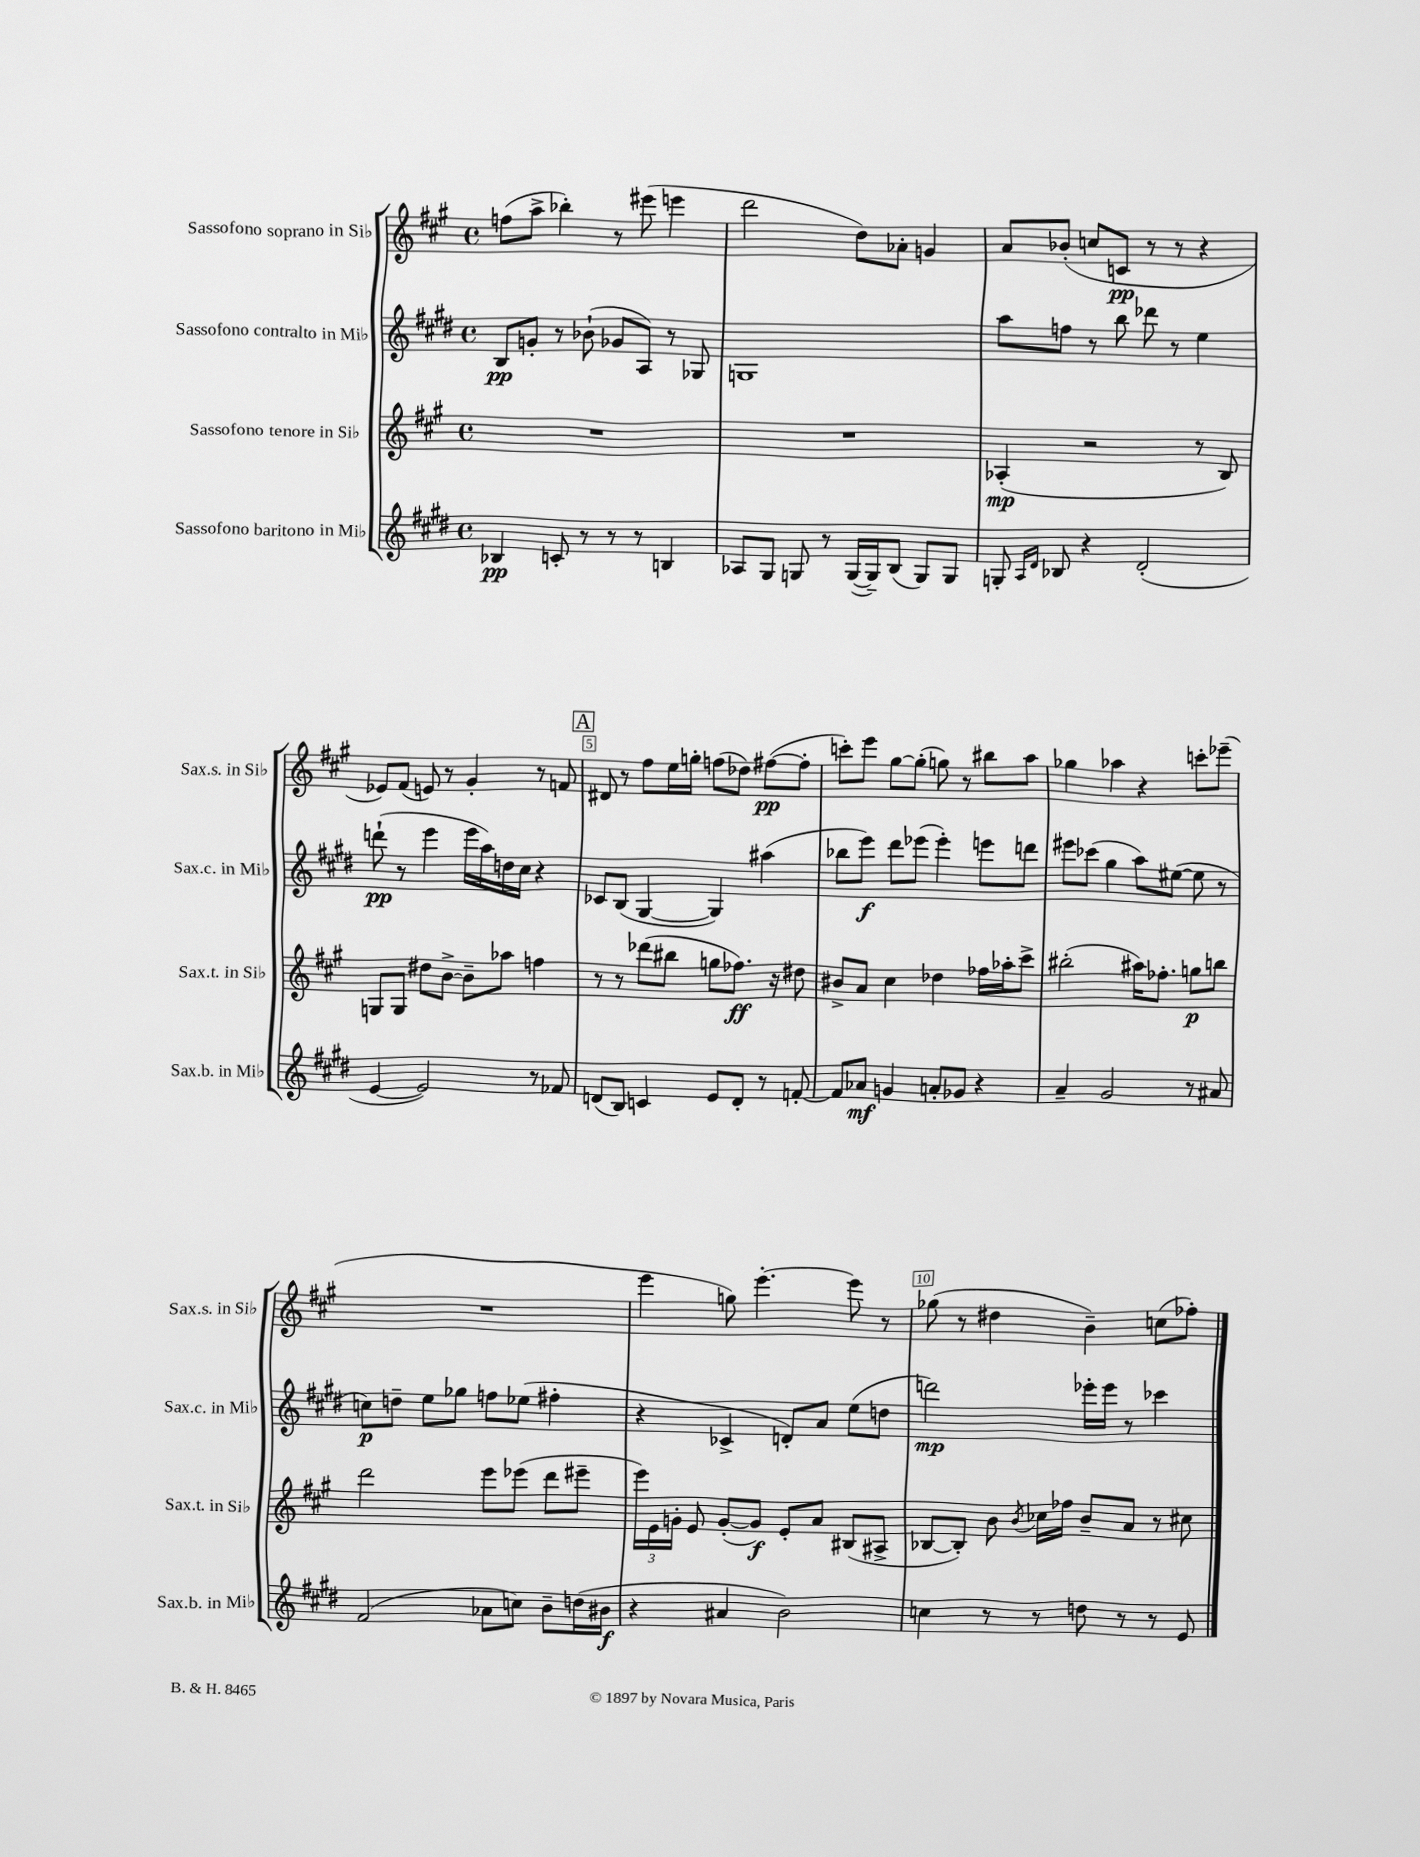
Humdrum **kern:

**kern	**kern	**kern	**kern
*staff4	*staff3	*staff2	*staff1
*clefG2	*clefG2	*clefG2	*clefG2
*k[f#c#g#d#]	*k[f#c#g#]	*k[f#c#g#d#]	*k[f#c#g#]
*M4/4	*M4/4	*M4/4	*M4/4
*met(c)	*met(c)	*met(c)	*met(c)
4B-	1r	8B	(8ff
.	.	8g'	8aa^
8c'	.	8r	4bb-')
8r	.	(8b-`	.
8r	.	8g-	8r
8r	.	8A)	(8eee#
4B	.	8r	4eee
.	.	8G-	.
=	=	=	=
8A-	1r	1G	2ddd
8G#	.	.	.
8G	.	.	.
8r	.	.	.
([16G	.	.	8dd)
16G~])	.	.	.
(8B	.	.	8a-'
8G)	.	.	4g
8G	.	.	.
=	=	=	=
8G'	(4A-'	8aa	8a
16qqA	.	.	.
16qqd#	.	.	.
8B-	.	8ff	(8b-'
4r	2r	8r	8cc
.	.	8bb	8c
(2d#'	.	8ddd-	8r
.	.	8r	8r
.	8r	4ee	4r
.	8B)	.	.
=	=	=	=
[4e	8G	(8ddd`	8e-)
.	8G	8r	(8f#
2e])	8dd#	4eee	8e)
.	[8b^	.	8r
.	8b~]	16eee	4g#'
.	.	16aa)	.
.	8aa-	16dd	.
.	.	16cc#	.
8r	4ff	4r	8r
8f-	.	.	8f
=	=	=	=
(8d	8r	8c-	8d#
8B)	8r	(8B	8r
4c	(8ddd-	[4G#	8ff#
.	8bb#	.	16ee
.	.	.	16gg'
8e	8gg	4G#])	(8ff
8d'	8.ff-)	.	8dd-)
8r	.	(4aa#	([8ff#
.	16r	.	.
[8f'	8dd#	.	8ff#']
=	=	=	=
8f]	8b#^	8bb-	8ccc')
8a-	8a	8eee)	8eee
4g	4cc#	8ddd#	[8gg#
.	.	(8eee-	(8gg#']
8a'	4dd-	4eee-')	8gg)
8g-	.	.	8r
4r	16ff-	8eee	8bb#
.	16aa-'	.	.
.	8ccc#^	8ddd	8aa
=	=	=	=
4a~	(2bb#'	8eee#	4gg-
.	.	(8ccc-	.
2g#	.	4gg#	4aa-
.	16aa#)	8aa)	4r
.	8.ff-'	.	.
.	.	([8ee#	.
8r	8gg	8ee#]	8ccc'
8a#	8bb	8r	(8eee-~
=	=	=	=
(2f#	2ddd	8cc)	1r
.	.	8dd~	.
.	.	8ee	.
.	.	8gg-	.
8a-	8eee	8ff	.
8cc)	(8eee-	(8ee-	.
8b~	8ddd	4ff#'	.
(16dd	8eee#~	.	.
16b#	.	.	.
=	=	=	=
4r	24eee)	4r	4eee
.	24e	.	.
.	24g'	.	.
.	8e	.	.
4a#	([8g'	4c-^	8gg)
.	8g])	.	[4.eee'
2b)	8e'	8d')	.
.	8a	8a	.
.	(8B#	(8ee	8eee]
.	8A#^	8dd	8r
=	=	=	=
4cc	[8B-	2ddd)	(8gg-
.	8B-'])	.	8r
8r	8b	.	4dd#
.	8qb	.	.
8r	16cc-	.	.
.	16ff-	.	.
8dd	8b~	16eee-'	4b~)
.	.	16eee-	.
8r	8a	8r	.
8r	8r	4ccc-	(8cc
8e	8cc#	.	8ff-')
==	==	==	==
*-	*-	*-	*-
